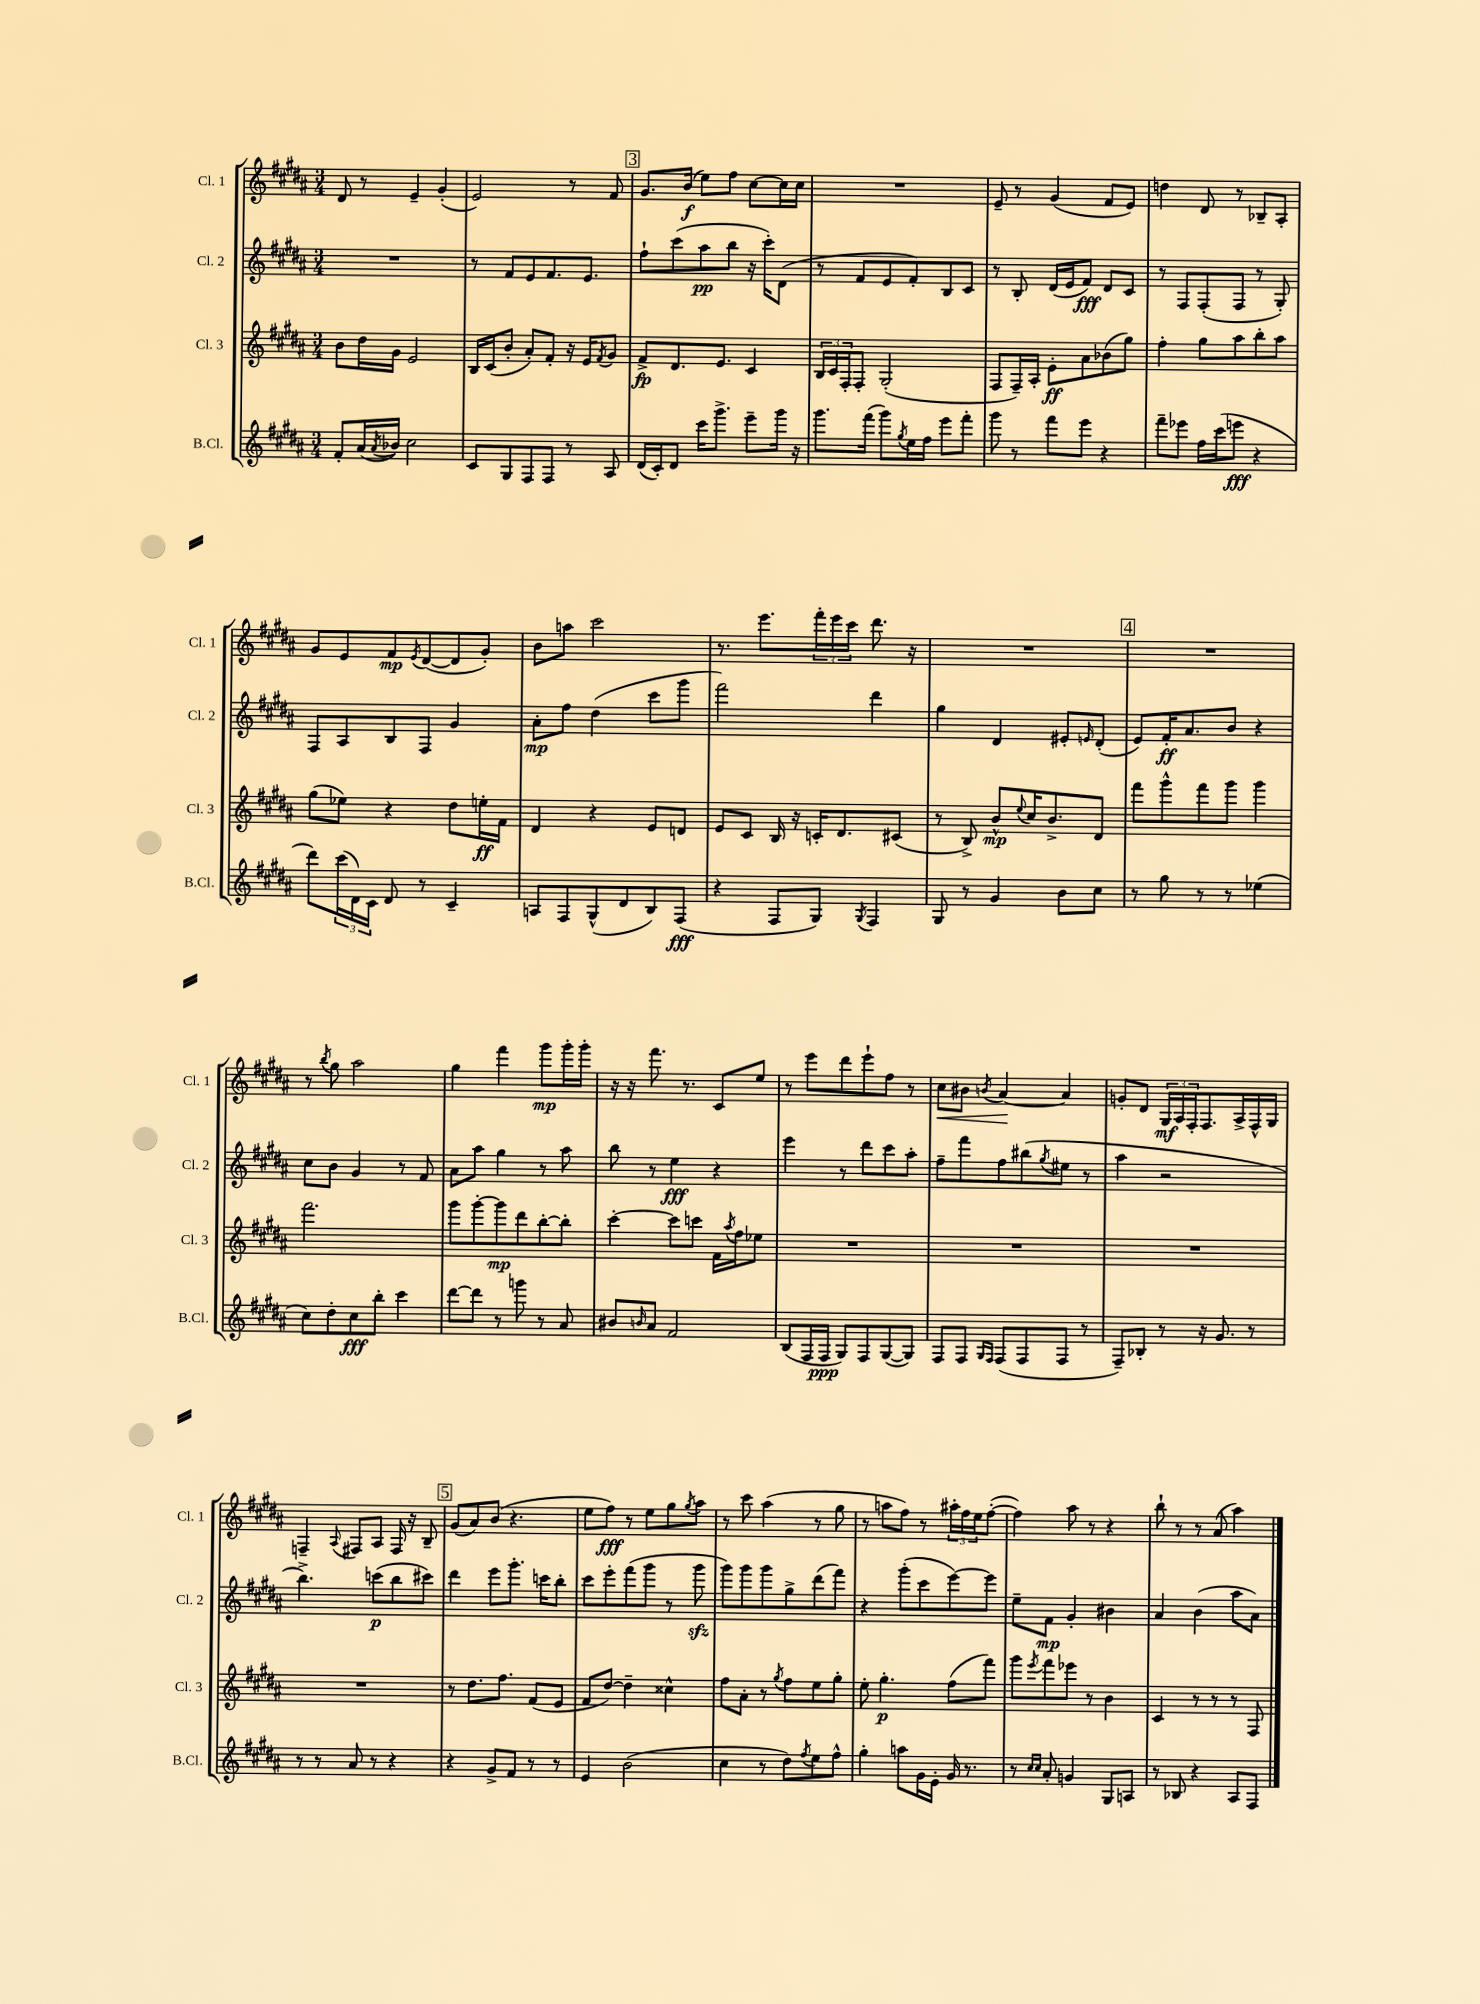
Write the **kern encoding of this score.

**kern	**dynam	**kern	**dynam	**kern	**dynam	**kern	**dynam
*part4	*part4	*part3	*part3	*part2	*part2	*part1	*part1
*staff4	*staff4	*staff3	*staff3	*staff2	*staff2	*staff1	*staff1
*I"B.Cl.	*	*I"Cl. 3	*	*I"Cl. 2	*	*I"Cl. 1	*
*I'B.Cl.	*	*I'Cl. 3	*	*I'Cl. 2	*	*I'Cl. 1	*
*clefG2	*	*clefG2	*	*clefG2	*	*clefG2	*
*k[f#c#g#d#a#]	*	*k[f#c#g#d#a#]	*	*k[f#c#g#d#a#]	*	*k[f#c#g#d#a#]	*
*M3/4	*	*M3/4	*	*M3/4	*	*M3/4	*
=50	=50	=50	=50	=50	=50	=50	=50
8f#'/L	.	8b\L	.	2.r	.	8d#/	.
(16a#/L	.	16dd#\L	.	.	.	8r	.
8qa#/	.	.	.	.	.	.	.
16b-X/JJ)	.	16g#\JJ	.	.	.	.	.
2cc#\	.	2e/	.	.	.	4e~/	.
.	.	.	.	.	.	(4g#'/	.
=51	=51	=51	=51	=51	=51	=51	=51
8c#/L	.	16B/LL	.	8r	.	2e/)	.
.	.	(16c#/J	.	.	.	.	.
8G#/	.	8b'/J	.	8f#/L	.	.	.
8F#/	.	8a#'/L)	.	8e/	.	.	.
8F#/J	.	8f#'/J	.	8.f#/	.	.	.
8r	.	16r	.	.	.	8r	.
.	.	16e/KL	.	8.e/J	.	.	.
.	.	8qf#/	.	.	.	.	.
8A#/	.	8g#/J	.	.	.	8f#/	.
!!LO:REH:place=s1:t=3
=52	=52	=52	=52	=52	=52	=52	=52
(16d#/LL	.	8f#^/L	fp	8ff#`\L	.	8.g#/L	.
16c#'/J)	.	.	.	.	.	.	.
8d#/J	.	8.d#/	.	(8ccc#\	.	.	.
.	.	.	.	.	.	(16b/Jk	f
16ccc#\KL	.	.	.	8aa#\	pp	8ee\L)	.
8.ggg#^\J	.	8.e/J	.	.	.	.	.
.	.	.	.	8bb\J	.	8ff#\J	.
8eee~\L	.	4c#/	.	16r	.	[8cc#\L	.
.	.	.	.	16ccc#'\KL)	.	.	.
16ggg#\Jk	.	.	.	(8d#\J	.	16cc#\L]	.
16r	.	.	.	.	.	16cc#\JJ	.
=53	=53	=53	=53	=53	=53	=53	=53
8.ggg#\L	.	24B/LL	.	8r	.	2.r	.
.	.	24c#/	.	.	.	.	.
.	.	24F#'/J	.	.	.	.	.
.	.	8F#'/J	.	8f#/L	.	.	.
(16fff#\Jk	.	.	.	.	.	.	.
8ggg#\L)	.	(2G#'/	.	8e/	.	.	.
8qgg#/	.	.	.	.	.	.	.
16ee\L	.	.	.	8f#'/)	.	.	.
16ff#\JJ	.	.	.	.	.	.	.
8eee\L	.	.	.	8B/	.	.	.
8fff#'\J	.	.	.	8c#/J	.	.	.
=54	=54	=54	=54	=54	=54	=54	=54
8ggg#\	.	8F#/L	.	8r	.	8e~/	.
8r	.	16F#~/L)	.	8B'/	.	8r	.
.	.	16A#'/JJ	.	.	.	.	.
8fff#\L	.	8e'\L	ff	(16d#/LL	.	(4g#/	.
.	.	.	.	16e/J	.	.	.
8eee\J	.	8a#\	.	8f#/J)	fff	.	.
4r	.	(8b-X\	.	8d#/L	.	8f#/L	.
.	.	8gg#\J)	.	8c#/J	.	8e/J)	.
=55	=55	=55	=55	=55	=55	=55	=55
8fff#~\L	.	4ff#'\	.	8r	.	4ddn\	.
8eee-X\J	.	.	.	8F#/L	.	.	.
16ff#\LL	.	8gg#\L	.	(8F#'/	.	8d#/	.
(16ccc#\J	.	.	.	.	.	.	.
8eeen\J	fff	8aa#\	.	8F#/J	.	8r	.
4r	.	8bb'\	.	8r	.	8B-X~/L	.
.	.	8aa#\J	.	8G#'/)	.	8A#'/J	.
!!LO:LB:g=z
=56	=56	=56	=56	=56	=56	=56	=56
8ddd#\L)	.	(8gg#\L	.	8F#/L	.	8g#/L	.
(24ccc#\L	.	8ee-X\J)	.	8A#/	.	8e/	.
24d#\)	.	.	.	.	.	.	.
24c#\JJ	.	.	.	.	.	.	.
8d#/	.	4r	.	8B/	.	8f#/	mp
.	.	.	.	.	.	8qe/	.
8r	.	.	.	8F#/J	.	([8d#/	.
4c#~/	.	8dd#\L	.	4g#/	.	8d#/]	.
.	.	16een'\L	ff	.	.	8g#'/J)	.
.	.	16f#\JJ	.	.	.	.	.
=57	=57	=57	=57	=57	=57	=57	=57
8An/L	.	4d#/	.	8a#'\L	mp	8b\L	.
8F#/	.	.	.	8ff#\J	.	8aan\J	.
(8G#^^/	.	4r	.	(4dd#\	.	2ccc#\	.
8d#/	.	.	.	.	.	.	.
8B/)	.	8e/L	.	8ccc#\L	.	.	.
(8F#/J	fff	8dn/J	.	8ggg#\J	.	.	.
=58	=58	=58	=58	=58	=58	=58	=58
4r	.	8e/L	.	2fff#\)	.	8.r	.
.	.	8c#/J	.	.	.	.	.
.	.	.	.	.	.	8.eee\L	.
8F#/L	.	16B/	.	.	.	.	.
.	.	16r	.	.	.	.	.
8G#/J)	.	16cn'/KL	.	.	.	24fff#'\L	.
.	.	.	.	.	.	24eee\	.
.	.	8.d#/	.	.	.	.	.
.	.	.	.	.	.	24ccc#\JJ	.
8qG#/	.	.	.	.	.	.	.
4F#/	.	.	.	4ddd#\	.	8.ddd#\	.
.	.	(8c#X/J	.	.	.	.	.
.	.	.	.	.	.	16r	.
=59	=59	=59	=59	=59	=59	=59	=59
8G#/	.	8r	.	4gg#\	.	2.r	.
8r	.	8B^/)	.	.	.	.	.
4g#/	.	8b^^/L	mp	4d#/	.	.	.
.	.	8qqee/	.	.	.	.	.
.	.	16cc#/K	.	.	.	.	.
.	.	8.b^/	.	.	.	.	.
8b\L	.	.	.	8e#X'/L	.	.	.
.	.	.	.	16qqen/	.	.	.
8cc#\J	.	8d#/J	.	(8d#'/J	.	.	.
!!LO:REH:place=s1:t=4
=60	=60	=60	=60	=60	=60	=60	=60
8r	.	8fff#\L	.	8e/L)	.	2.r	.
8gg#\	.	8ggg#^^\	.	16f#'/K	ff	.	.
.	.	.	.	8.a#/	.	.	.
8r	.	8fff#\	.	.	.	.	.
8r	.	8ggg#\J	.	8b/J	.	.	.
(4ee-X\	.	4ggg#\	.	4r	.	.	.
!!LO:LB:g=z
=61	=61	=61	=61	=61	=61	=61	=61
8cc#\L)	.	2.fff#\	.	8cc#\L	.	8r	.
.	.	.	.	.	.	8qbb/	.
8dd#'\	.	.	.	8b\J	.	8gg#\	.
8cc#\	fff	.	.	4g#/	.	2aa#\	.
8bb'\J	.	.	.	.	.	.	.
4ccc#\	.	.	.	8r	.	.	.
.	.	.	.	8f#/	.	.	.
=62	=62	=62	=62	=62	=62	=62	=62
[8ddd#\L	.	8ggg#\L	.	8a#\L	.	4gg#\	.
8ddd#\J]	.	[8ggg#'\	.	8aa#\J	.	.	.
8r	.	8ggg#\]	mp	4gg#\	.	4fff#\	.
8gggn\	.	8ddd#\	.	.	.	.	.
8r	.	[8bb'\	.	8r	.	8ggg#\L	mp
8a#/	.	8bb'\J]	.	8aa#\	.	16ggg#'\L	.
.	.	.	.	.	.	16ggg#'\JJ	.
=63	=63	=63	=63	=63	=63	=63	=63
8b#X/L	.	[4ccc#'\	.	8bb\	.	16r	.
.	.	.	.	.	.	16r	.
16qqbn/	.	.	.	.	.	.	.
8a#/J	.	.	.	8r	.	8.fff#\	.
2f#/	.	8ccc#\L]	.	4ee\	fff	.	.
.	.	.	.	.	.	8.r	.
.	.	8cccn\J	.	.	.	.	.
.	.	16f#\LL	.	4r	.	8c#/L	.
.	.	8qaa#/	.	.	.	.	.
.	.	16ff#\J	.	.	.	.	.
.	.	8ee-X\J	.	.	.	8ee/J	.
=64	=64	=64	=64	=64	=64	=64	=64
(8B/L	.	2.r	.	4eee\	.	8r	.
16F#/L	.	.	.	.	.	8eee\L	.
16F#/JJ	ppp	.	.	.	.	.	.
8G#/L)	.	.	.	8r	.	8ddd#\	.
8F#/	.	.	.	8ddd#\L	.	8eee`\	.
([8G#/	.	.	.	8ccc#\	.	8ff#\J	.
8G#/J])	.	.	.	8aa#'\J	.	8r	.
=65	=65	=65	=65	=65	=65	=65	=65
!	!	!	!	!	!	!	!LO:HP:b
8F#/L	.	2.r	.	8ff#~\L	.	8cc#\L	<
8F#/J	.	.	.	8fff#\	.	8b#X\J	.
16qqG#/LL	.	.	.	.	.	.	.
16qqF#/JJ	.	.	.	.	.	8qbn/	.
(8F#/L	.	.	.	8ff#\	.	[4a#/	.
8F#/	.	.	.	(8bb#X\	.	.	.
.	.	.	.	8qgg#/	.	.	.
8F#/J	.	.	.	8ee#X\J	.	4a#/]	[
8r	.	.	.	8r	.	.	.
=66	=66	=66	=66	=66	=66	=66	=66
8F#~/L)	.	2.r	.	4aa#\	.	8gn'/L	.
8B-X'/J	.	.	.	.	.	8d#/J	.
8r	.	.	.	2r	.	24G#/LL	mf
.	.	.	.	.	.	24A#/	.
.	.	.	.	.	.	24F#'/J	.
16r	.	.	.	.	.	8.F#/	.
8.g#/	.	.	.	.	.	.	.
.	.	.	.	.	.	16A#^/L	.
8r	.	.	.	.	.	16F#^^/	.
.	.	.	.	.	.	16G#/JJ	.
!!LO:LB:g=z
=67	=67	=67	=67	=67	=67	=67	=67
8r	.	2.r	.	4.bb^\)	.	4Fn~/	.
8r	.	.	.	.	.	.	.
.	.	.	.	.	.	8qqA#/	.
8a#/	.	.	.	.	.	8F#X/L	.
8r	.	.	.	(8cccn\L	p	8A#/J	.
4r	.	.	.	8bb\	.	16F#/	.
.	.	.	.	.	.	16r	.
.	.	.	.	8ccc#X\J)	.	8B~/	.
!!LO:REH:place=s1:t=5
=68	=68	=68	=68	=68	=68	=68	=68
4r	.	8r	.	4ddd#\	.	(8g#/L	.
.	.	8.dd#\L	.	.	.	8a#/)	.
8g#^/L	.	.	.	8eee\L	.	(8b/J	.
.	.	8.ff#\J	.	.	.	.	.
8f#/J	.	.	.	8.ggg#'\J	.	4.r	.
8r	.	(8f#/L	.	.	.	.	.
.	.	.	.	16cccn\KL	.	.	.
8r	.	8e/J	.	8bb'\J	.	.	.
=69	=69	=69	=69	=69	=69	=69	=69
4e/	.	8f#/L	.	8ccc#\L	.	8ee\L	.
.	.	[8dd#/J)	.	8eee'\	.	8ff#\J)	fff
(2b\	.	4dd#~\]	.	(8fff#\	.	8r	.
.	.	.	.	8ggg#\J	.	8ee\L	.
.	.	4cc##X^^\	.	8r	.	8gg#\	.
.	.	.	.	.	.	8qgg#/	.
.	.	.	.	8ggg#zz\	.	8aa#\J	.
=70	=70	=70	=70	=70	=70	=70	=70
4cc#\	.	8ff#\L	.	8ggg#\L)	.	8r	.
.	.	8a#'\J	.	8ggg#\	.	8ccc#\	.
8r	.	8r	.	8ggg#\	.	(4aa#\	.
.	.	8qgg#/	.	.	.	.	.
8dd#\L)	.	8ff#\L	.	8gg#^\	.	.	.
8qff#/	.	.	.	.	.	.	.
8ee\	.	8ee\	.	(8ddd#\	.	8r	.
8ff#^^\J	.	8gg#'\J	.	8fff#\J)	.	8gg#\	.
=71	=71	=71	=71	=71	=71	=71	=71
4gg#'\	.	8ee'\	.	4r	.	8r	.
.	.	4.gg#'\	p	.	.	8aan\L	.
8aan\L	.	.	.	(8ggg#'\L	.	8ff#\J)	.
16g#\L	.	.	.	8ccc#\	.	8r	.
16e'\JJ	.	.	.	.	.	.	.
16g#/	.	(8ff#\L	.	[8eee\)	.	24aa#X'\LL	.
.	.	.	.	.	.	24ff#\	.
8.r	.	.	.	.	.	.	.
.	.	.	.	.	.	24ee\J	.
.	.	8fff#\J)	.	8eee\J]	.	([8ff#'\J	.
=72	=72	=72	=72	=72	=72	=72	=72
8r	.	8ggg#\L	.	8ee~\L	.	4ff#\])	.
16qqcc#/LL	.	.	.	.	.	.	.
16qqcc#/JJ	.	8qeee/	.	.	.	.	.
8a#'/	.	8fff#\	.	8f#\J	mp	.	.
4gn/	.	8eee-X\J	.	4g#'/	.	8aa#\	.
.	.	8r	.	.	.	8r	.
8G#/L	.	4b\	.	4b#X\	.	4r	.
8An/J	.	.	.	.	.	.	.
=73	=73	=73	=73	=73	=73	=73	=73
8r	.	4c#/	.	4a#/	.	8bb`\	.
8B-X/	.	.	.	.	.	8r	.
4r	.	8r	.	(4b\	.	8r	.
.	.	8r	.	.	.	(8a#/	.
8A#/L	.	8r	.	8aa#\L	.	4aa#\)	.
8F#/J	.	8F#/	.	8a#\J)	.	.	.
==	==	==	==	==	==	==	==
*-	*-	*-	*-	*-	*-	*-	*-
